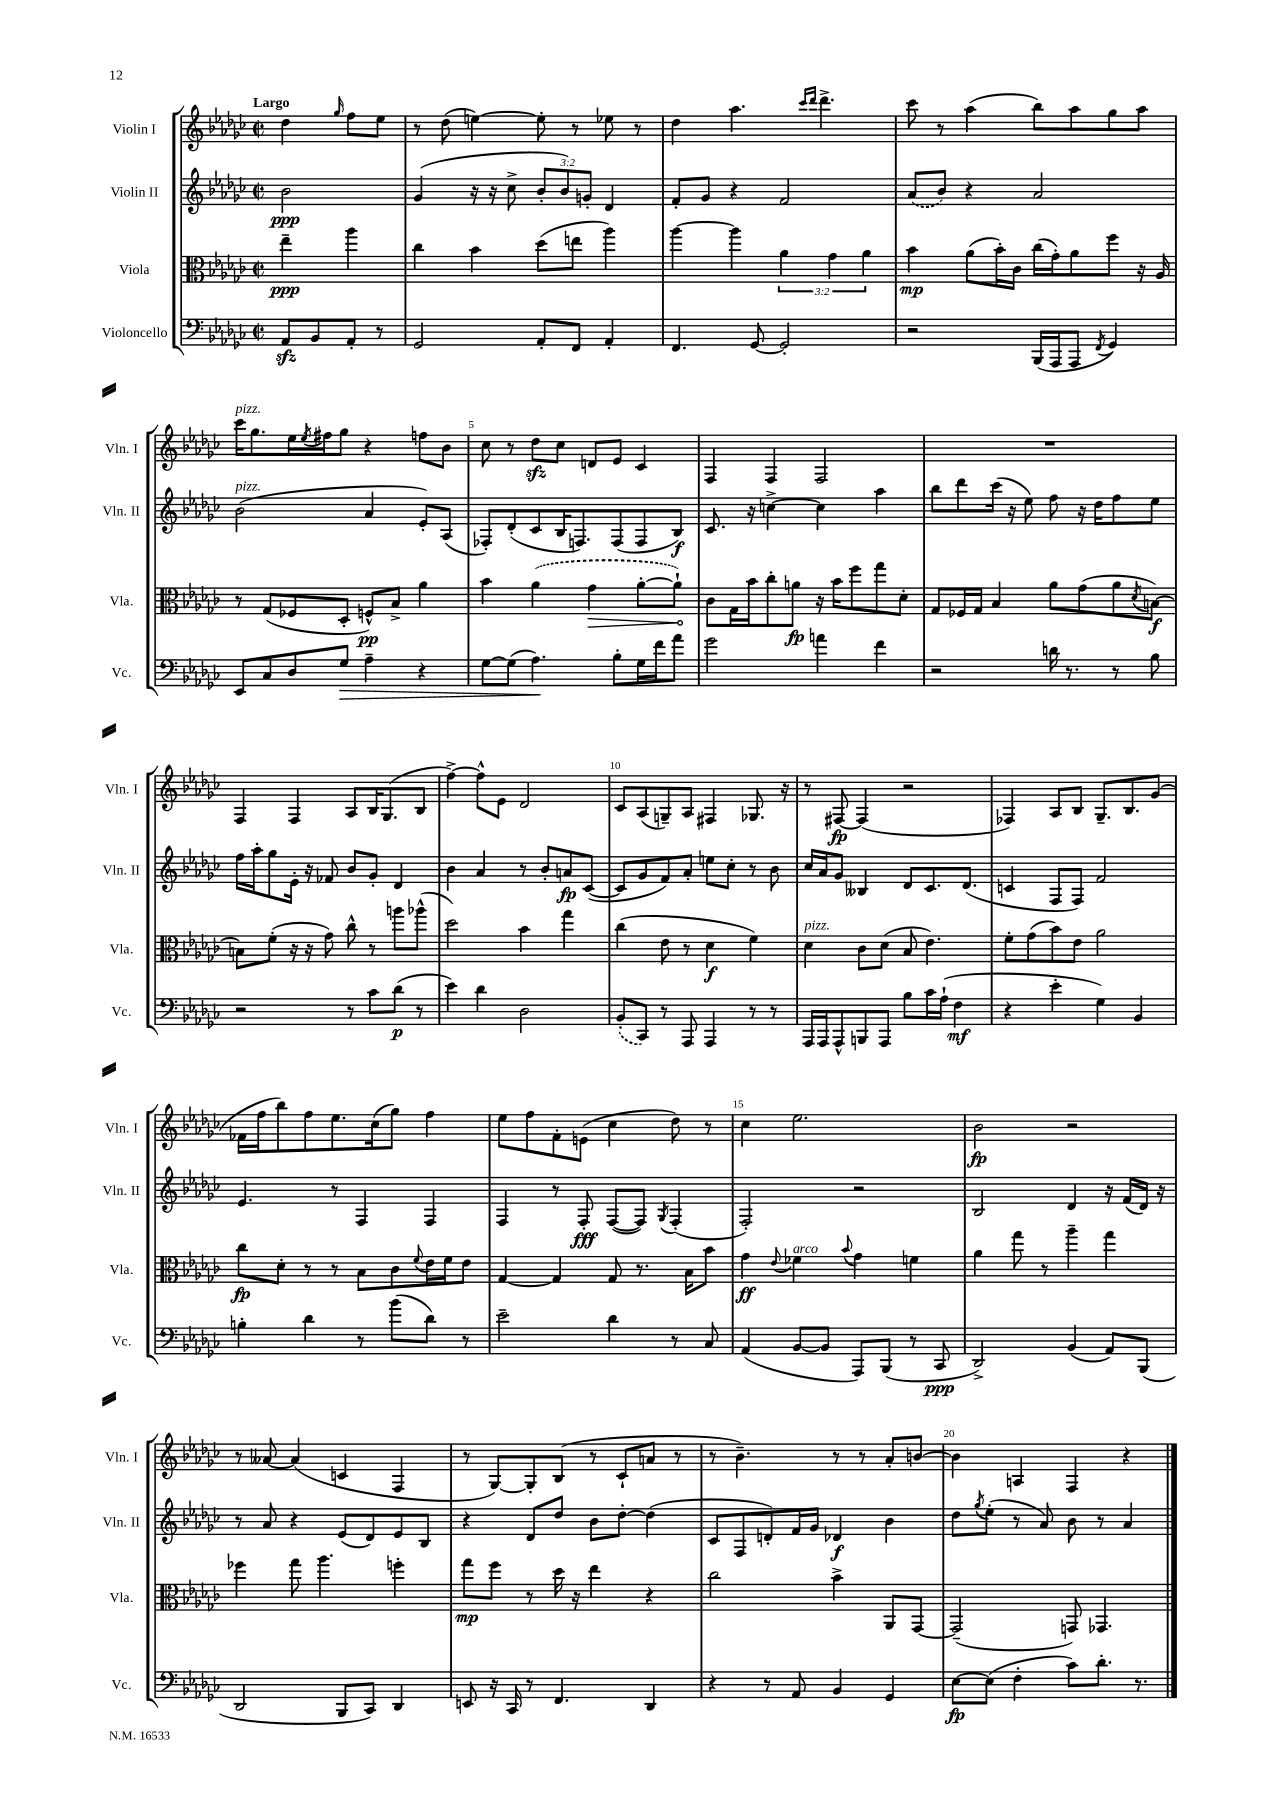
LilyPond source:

<<
\new StaffGroup <<
\new Staff = "s0" \with { instrumentName = "Violin I" shortInstrumentName = "Vln. I" } {
    \clef treble \key ges \major \defaultTimeSignature \time 2/2 \partial 2 \tempo "Largo"
    des''4 \grace { ges''16 } f''8 ees''8 |
    r8 des''8( e''4~) e''8-. r8 ees''8 r8 |
    des''4 aes''4. \grace { ces'''16 des'''16 } des'''4.-> |
    ces'''8 r8 aes''4( bes''8) aes''8 ges''8 aes''8 |
    ces'''16^\markup { \italic "pizz." } ges''8. ees''16 \acciaccatura { ees''8 } fis''16 ges''8 r4 f''8 bes'8 |
    ces''8 r8 des''8\sfz ces''8 d'8 ees'8 ces'4 |
    f4 f4 f2 |
    R1 |
    f4 f4 aes8 bes16 ges8.( bes8 |
    f''4~->) f''8-^ ees'8 des'2 |
    ces'8 aes8( g8--) aes8 fis4 ges8. r16 |
    r8 fis8~\fp fis4( r2 |
    fes4) aes8 bes8 ges8.-- bes8. ges'8( |
    fes'16 f''16 bes''8) f''8 ees''8. ces''16( ges''8) f''4 |
    ees''8 f''8 f'8-. e'8( ces''4 des''8) r8 |
    ces''4 ees''2. |
    bes'2\fp r2 |
    r8 aeses'8~ aeses'4( c'4 f4 |
    r8 ges8~) ges8-. bes8( r8 ces'8-! a'8 r8 |
    r8 bes'4.--) r8 r8 aes'8-. b'8~ |
    b'4 a4 f4 r4 \bar "|." |
}
\new Staff = "s1" \with { instrumentName = "Violin II" shortInstrumentName = "Vln. II" } {
    \clef treble \key ges \major \defaultTimeSignature \time 2/2 \override Staff.TupletNumber.text = #tuplet-number::calc-fraction-text \partial 2
    bes'2\ppp |
    ges'4( r16 r16 ces''8-> \tuplet 3/2 { bes'8-. bes'8) g'8-. } des'4 |
    f'8-. ges'8 r4 f'2 |
    \once \slurDashed aes'8( bes'8) r4 aes'2 |
    bes'2^\markup { \italic "pizz." }( aes'4 ees'8-.) aes8( |
    fes8-.) des'8-.( ces'8 bes16 f8.) f8( f8 bes8\f) |
    ces'8. r16 c''4~-> c''4 aes''4 |
    bes''8 des'''8 ces'''16( r16 ees''8) f''8 r16 des''16 f''8 ees''8 |
    f''16 aes''16-. ges''8 ees'16-. r16 fes'8 bes'8 ges'8-. des'4 |
    bes'4 aes'4 r8 bes'8-. a'8\fp ces'8~( |
    ces'8 ges'8 f'8) aes'8-. e''8 ces''8-. r8 bes'8 |
    ces''16 aes'16 ges'8 beses4 des'8 ces'8. des'8.( |
    c'4 f8 f8) f'2 |
    ees'4. r8 f4 f4 |
    f4 r8 f8-.\fff f8~( f8) \acciaccatura { ges8 } f4-.( |
    f2-.) r2 |
    bes2 des'4 r16 f'16( des'16) r16 |
    r8 aes'8 r4 ees'8( des'8) ees'8 bes8 |
    r4 des'8 des''8 bes'8 des''8~-. des''4( |
    ces'8 f8 d'8-.) f'16 ges'16 des'4\f bes'4 |
    des''8 \acciaccatura { ges''8 } ees''8-.( r8 aes'8) bes'8 r8 aes'4 \bar "|." |
}
\new Staff = "s2" \with { instrumentName = "Viola" shortInstrumentName = "Vla." } {
    \clef alto \key ges \major \defaultTimeSignature \time 2/2 \override Staff.TupletNumber.text = #tuplet-number::calc-fraction-text \partial 2
    ees''4--\ppp aes''4 |
    ces''4 bes'4 des''8( e''8 aes''4) |
    aes''4~ aes''4 \tuplet 3/2 { aes'4 ges'4 aes'4 } |
    bes'4\mp aes'8( bes'16-.) ces'16 ces''16( ges'16-.) aes'8 f''8 r16 aes16 |
    r8 ges8( fes8 des8-. f8-^\pp) bes8-> aes'4 |
    bes'4 \once \slurDashed aes'4( \once \override Hairpin.circled-tip = ##t ges'4\> aes'8~-. aes'8-!\!) |
    ces'8 ges16 bes'16 ces''8-. a'8\fp r16 bes'16 f''8 ges''8 des'8-. |
    ges8 fes16 ges16 bes4 aes'8 ges'8( aes'8 \acciaccatura { des'8 } b8~\f) |
    b8 f'8-.( r16 r16 ges'8) ces''8-^ r8 a''8 aes''8-^( |
    des''2) bes'4 ges''4 |
    ces''4( ees'8 r8 des'4\f f'4) |
    des'4^\markup { \italic "pizz." } ces'8 des'8( bes8 ees'4.) |
    f'8-. ges'8( bes'8) ees'8 aes'2 |
    ces''8\fp des'8-. r8 r8 bes8 ces'8 \appoggiatura { f'8 } ees'16 f'16 ees'8 |
    ges4~ ges4 ges8 r8. bes16 bes'8 |
    ges'4\ff \appoggiatura { ees'8 } fes'4^\markup { \italic "arco" } \appoggiatura { bes'8 } ges'4 f'4 |
    aes'4 ges''8 r8 aes''4-- ges''4 |
    fes''4 ges''8 aes''4. f''4-. |
    ges''8\mp f''8 r8 des''16 r16 ees''4 r4 |
    ces''2 bes'4-> aes,8 ges,8~ |
    ges,2--( g,8) ges,4. \bar "|." |
}
\new Staff = "s3" \with { instrumentName = "Violoncello" shortInstrumentName = "Vc." } {
    \clef bass \key ges \major \defaultTimeSignature \time 2/2 \partial 2
    aes,8\sfz bes,8 aes,8-. r8 |
    ges,2 aes,8-. f,8 aes,4-. |
    f,4. ges,8~ ges,2-. |
    r2 bes,,16( aes,,16 aes,,8 \acciaccatura { f,8 } ges,4) |
    ees,8 ces8 des8 ges8\> aes4-- r4 |
    ges8~ ges8( aes4.\!) bes8-. ges16 f'16 aes'8 |
    ges'2 a'4 f'4 |
    r2 d'16 r8. r8 bes8 |
    r2 r8 ces'8 des'8\p( r8 |
    ees'4) des'4 des2 |
    \once \slurDashed bes,8-.( ces,8) r8 aes,,8 aes,,4 r8 r8 |
    aes,,16 aes,,16 aes,,8-^ b,,8 aes,,8 bes8 ces'16 aes16-!( f4\mf |
    r4 ees'4-. ges4) bes,4 |
    b4-. des'4 r8 bes'8( des'8) r8 |
    ees'2-- des'4 r8 ces8 |
    aes,4( bes,8~ bes,8 aes,,8) bes,,8( r8 ces,8\ppp |
    des,2->) bes,4( aes,8) bes,,8( |
    des,2 bes,,8 ces,8) des,4 |
    e,8 r16 ces,16 r8 f,4. des,4 |
    r4 r8 aes,8 bes,4 ges,4 |
    ees8~\fp ees8( f4-. ces'8) des'8.-. r8. \bar "|." |
}
>>
>>
\layout { \context { \Score \override BarNumber.break-visibility = ##(#f #t #t) barNumberVisibility = #(every-nth-bar-number-visible 5) } }
